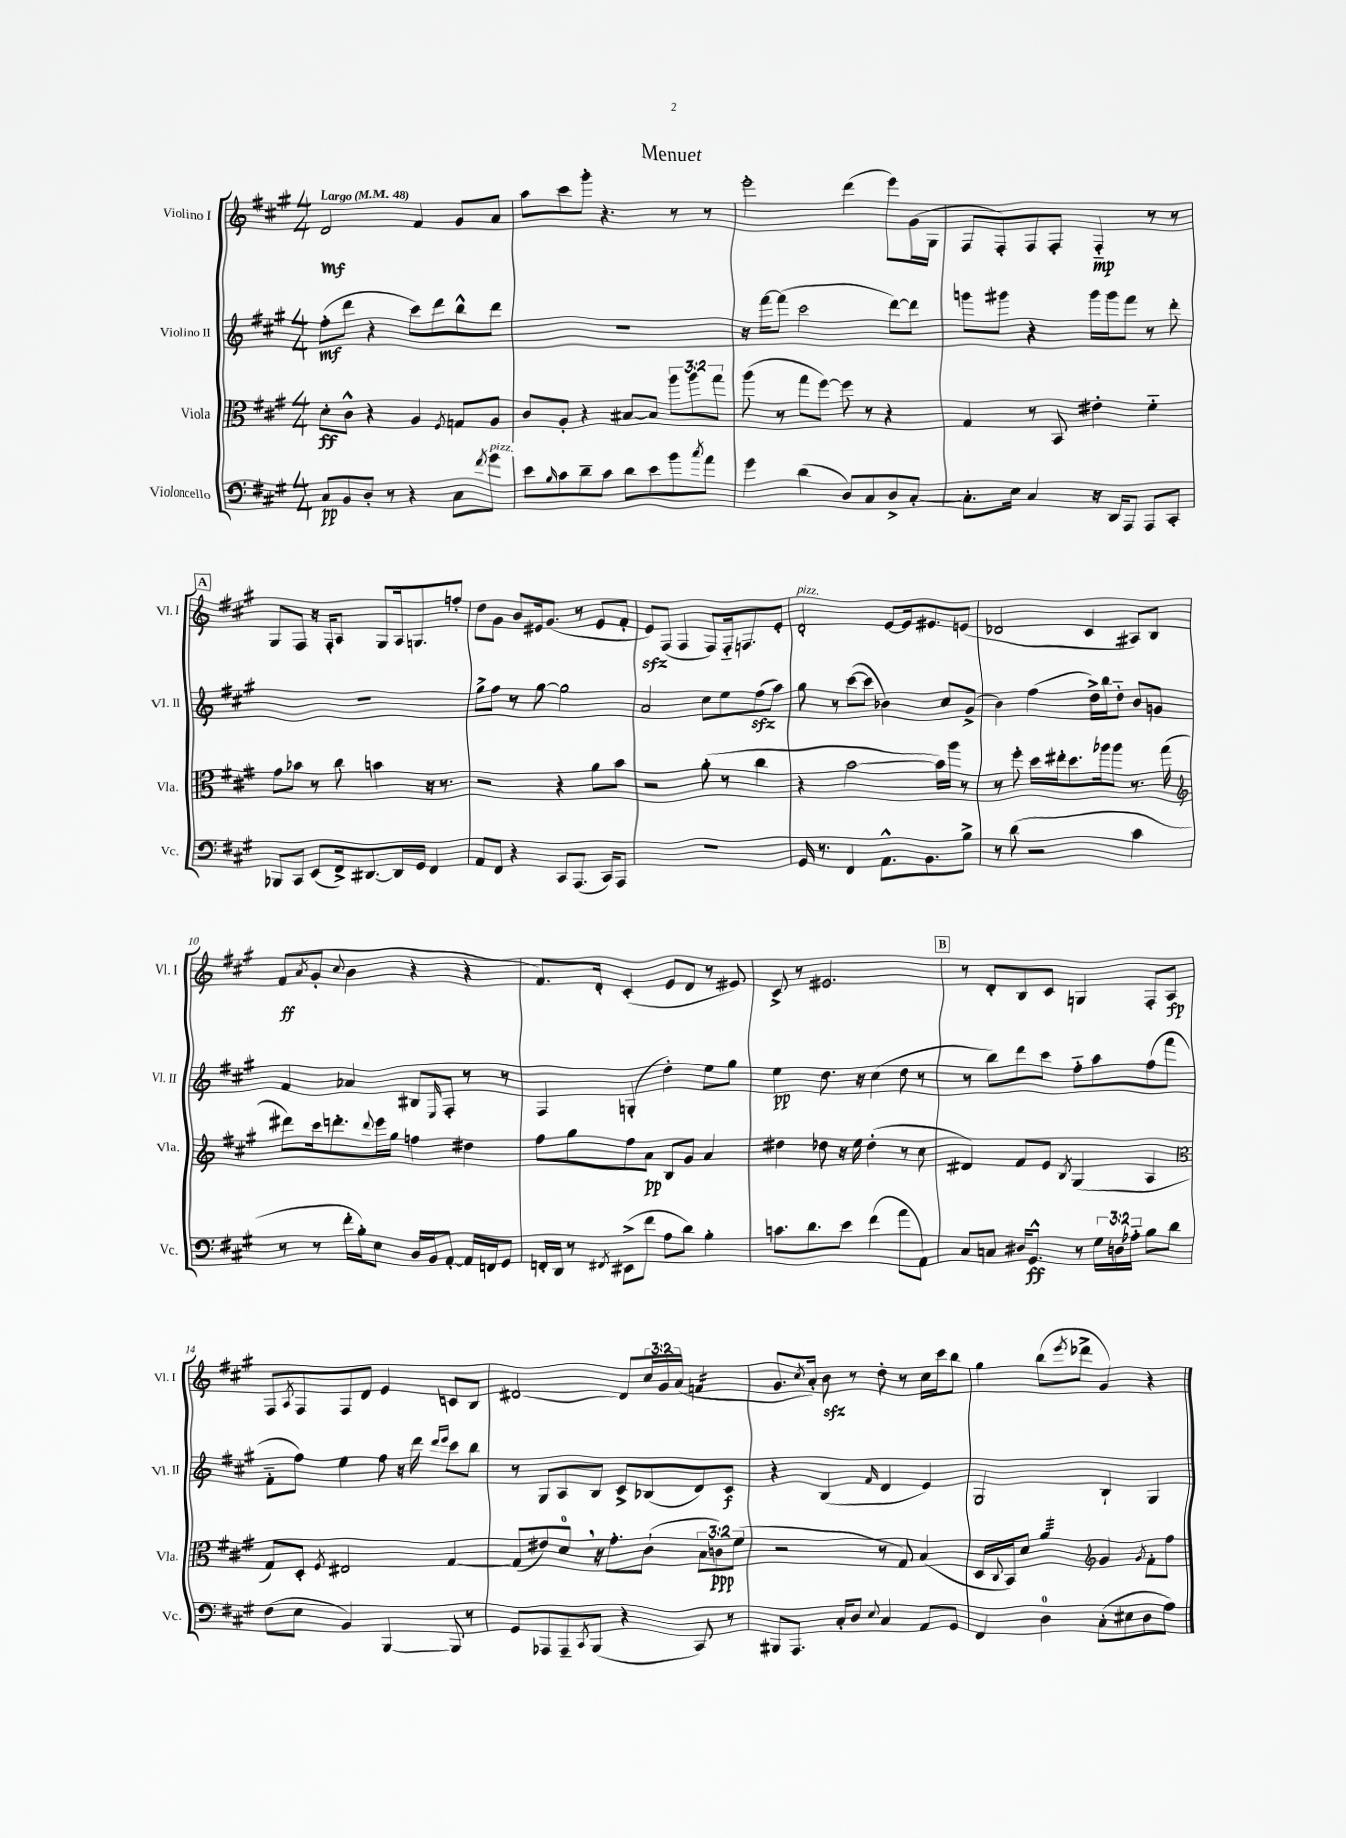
\header { title = "Menuet" }
<<
\new StaffGroup <<
\new Staff = "s0" \with { instrumentName = "Violino I" shortInstrumentName = "Vl. I" } {
    \clef treble \key a \major \numericTimeSignature \time 4/4 \override Staff.TupletNumber.text = #tuplet-number::calc-fraction-text \tempo "Largo" 4 = 48
    d'2\mf fis'4 gis'8 a'8 |
    a''8 cis'''8 gis'''8-. r4. r8 r8 |
    e'''2-. d'''4( e'''8) gis'16( gis16 |
    fis8 fis8-.) fis8 fis8-. fis4-_\mp r8 r8 |
    \mark \markup { \box "A" } gis8 fis8 r16 fis16-. a8 gis8 a16 g8. f''8-. |
    d''8 gis'8 b'8 eis'16 gis'8.( r8 eis'8 fis'8-. |
    e'8\sfz) fis8( fis4 fis8) fis16-_ f8. e'8-. |
    d'2-.^\markup { \italic "pizz." } e'8~ e'16 eis'8. e'8( |
    des'2 cis'4 ais8) b8 |
    fis'8\ff( \acciaccatura { a'8 } gis'8-. \appoggiatura { cis''8 } b'4 r4 r4 |
    fis'8.) d'16-. cis'4-.( e'8 d'8 r8 eis'8) |
    cis'8-> r8 eis'2. |
    \mark \markup { \box "B" } r8 d'8-. b8 cis'8 g4 fis8-. a8\fp |
    fis8 \acciaccatura { a8 } fis8 fis8 d'8 e'4 c'8 b8 |
    dis'2~ dis'8 \tuplet 3/2 { cis''16 gis'16 a'16( } f'4:16 |
    gis'8. \acciaccatura { cis''8 } a'16-.) b'8\sfz r8 d''8-. r8 cis''16 cis'''16 b''8 |
    gis''4 b''8( \acciaccatura { e'''8 } des'''8-> gis'4) r4 \bar "|." |
}
\new Staff = "s1" \with { instrumentName = "Violino II" shortInstrumentName = "Vl. II" } {
    \clef treble \key a \major \numericTimeSignature \time 4/4
    fis''8-.\mf( d'''8 r4 cis'''8) d'''8 b''8-^ d'''8 |
    R1 |
    r16 fis'''16~ fis'''8( cis'''2 d'''8~) d'''8 |
    g'''8 gis'''8 r4 gis'''16 gis'''16 fis'''8 r8 d'''8-. |
    \mark \markup { \box "A" } R1 |
    gis''8-> fis''8 r8 gis''8~ gis''2 |
    a'2 cis''8 e''8 fis''8\sfz( a''8) |
    gis''8 r8 cis'''8~( cis'''8 bes'4) cis''8 gis'8->( |
    b'4) fis''4( d''16->) b''16 d''8-_ b'8 g'8 |
    fis'4 aes'4 bis8 \grace { e16 } fis8-. r8 r8 |
    fis4 g4-.( d''4-.) e''8 gis''8 |
    e''4\pp d''8. r16 cis''4( d''8 r8 |
    \mark \markup { \box "B" } r8 b''8) d'''8 cis'''8 fis''8-_ a''8 fis''8( fis'''8 |
    fis'8-_ fis''8) e''4 fis''8 r16 d'''16 \grace { d'''16 e'''16 } cis'''8 b''8 |
    r8 gis8 a8 b8 cis'8-> bes8( d'8) cis'8\f |
    r4 b4( \grace { fis'16 } d'4 e'4) |
    gis2 b4-! gis4 \bar "|." |
}
\new Staff = "s2" \with { instrumentName = "Viola" shortInstrumentName = "Vla." } {
    \clef alto \key a \major \numericTimeSignature \time 4/4 \override Staff.TupletNumber.text = #tuplet-number::calc-fraction-text
    d'8-.\ff cis'8-^ r4 a4 \acciaccatura { fis8 } g8 a8 |
    cis'8 a8-. r4 bis8~ bis8 \tuplet 3/2 { a''8 a''8 gis''8 } |
    a''8( r8 gis''8 fis''8~) fis''8 r8 r4 |
    gis4 r8 b,8 eis'4-. fis'4-_ |
    \mark \markup { \box "A" } gis'8 bes'8 r8 cis''8 b'4 r16 r8. |
    r2 r4 a'8 b'8 |
    r2 a'8-.( r8 cis''4 |
    r4 b'2~ b'16) a''16 r8 |
    r8 fis''8-. d''16 eis''16-. d''8. aes''16 aes''8 r8. gis''16( |
    \clef treble dis'''8) cis'''16 d'''8.-. \appoggiatura { d'''8 } e'''16 gis''16 f''4 dis''4 |
    fis''8 gis''8 fis''8 a'8\pp b8 gis'8 a'4 |
    dis''4 des''8 r16 e''16 des''4-.( r8 cis''8 |
    \mark \markup { \box "B" } dis'4) fis'8 e'8 \acciaccatura { b8 } gis4( a4 |
    \clef alto gis8) d8-. \acciaccatura { fis8 } eis2 gis4~ |
    gis8( eis'8) d'8-0 \breathe r16 gis'8.-. cis'8-!( \tuplet 3/2 { b8 c'8\ppp) fis'8( } |
    r2 r8 gis8) b4( |
    d16 \appoggiatura { cis8 } b,16) d'8 \clef treble a'4:32 gis'4 \acciaccatura { gis'8 } fis'8-. fis''8 \bar "|." |
}
\new Staff = "s3" \with { instrumentName = "Violoncello" shortInstrumentName = "Vc." } {
    \clef bass \key a \major \numericTimeSignature \time 4/4 \override Staff.TupletNumber.text = #tuplet-number::calc-fraction-text
    cis8\pp b,8 d8-. r8 r4 cis8 \acciaccatura { fis'8 } gis'8^\markup { \italic "pizz." } |
    e'8 \grace { b16 } cis'8 d'8-- cis'8 d'8 e'8 b'8 \acciaccatura { cis''8 } a'8 |
    gis'4 d'4( d8) cis8 d8-> cis8~-. |
    cis8.-. e16 cis4 r16 d,16 a,,8 a,,8 cis,8-. |
    \mark \markup { \box "A" } bes,,8 cis,8 e,8( fis,16->) dis,8.~ dis,16 gis,16 fis,4 |
    a,8 fis,8 r4 cis,8 a,,8.( cis,16) a,,8 |
    R1 |
    gis,16 r8. fis,4 a,8.-^ b,8. b8-> |
    r8 d'8( r2 cis'4 |
    r8 r8 fis'16-. b16-.) e8 d16 b,16 a,8~-. a,16 f,16 gis,8 |
    f,16-. d,16 r8 \acciaccatura { fis,8 } eis,8->( fis'8 a8 d'8) b4-. |
    c'8. d'8. e'8 fis'4( a'8 a,8) |
    \mark \markup { \box "B" } cis8 c8 dis16 gis,8.-^\ff r8 \tuplet 3/2 { gis16 d16 aes16-_ } b8 d'8 |
    fis8( e8 b,4) b,,4~ b,,8 r8 |
    gis,8 aes,,8 aes,,8-- \acciaccatura { cis,8 } b,,8( r4 cis,8) r8 |
    bis,,8 a,,8. cis16-. d8 \appoggiatura { e8 } cis4 a,8 gis,8 |
    fis,4 d4-0 cis8-.( eis8 d8 a8) \bar "|." |
}
>>
>>
